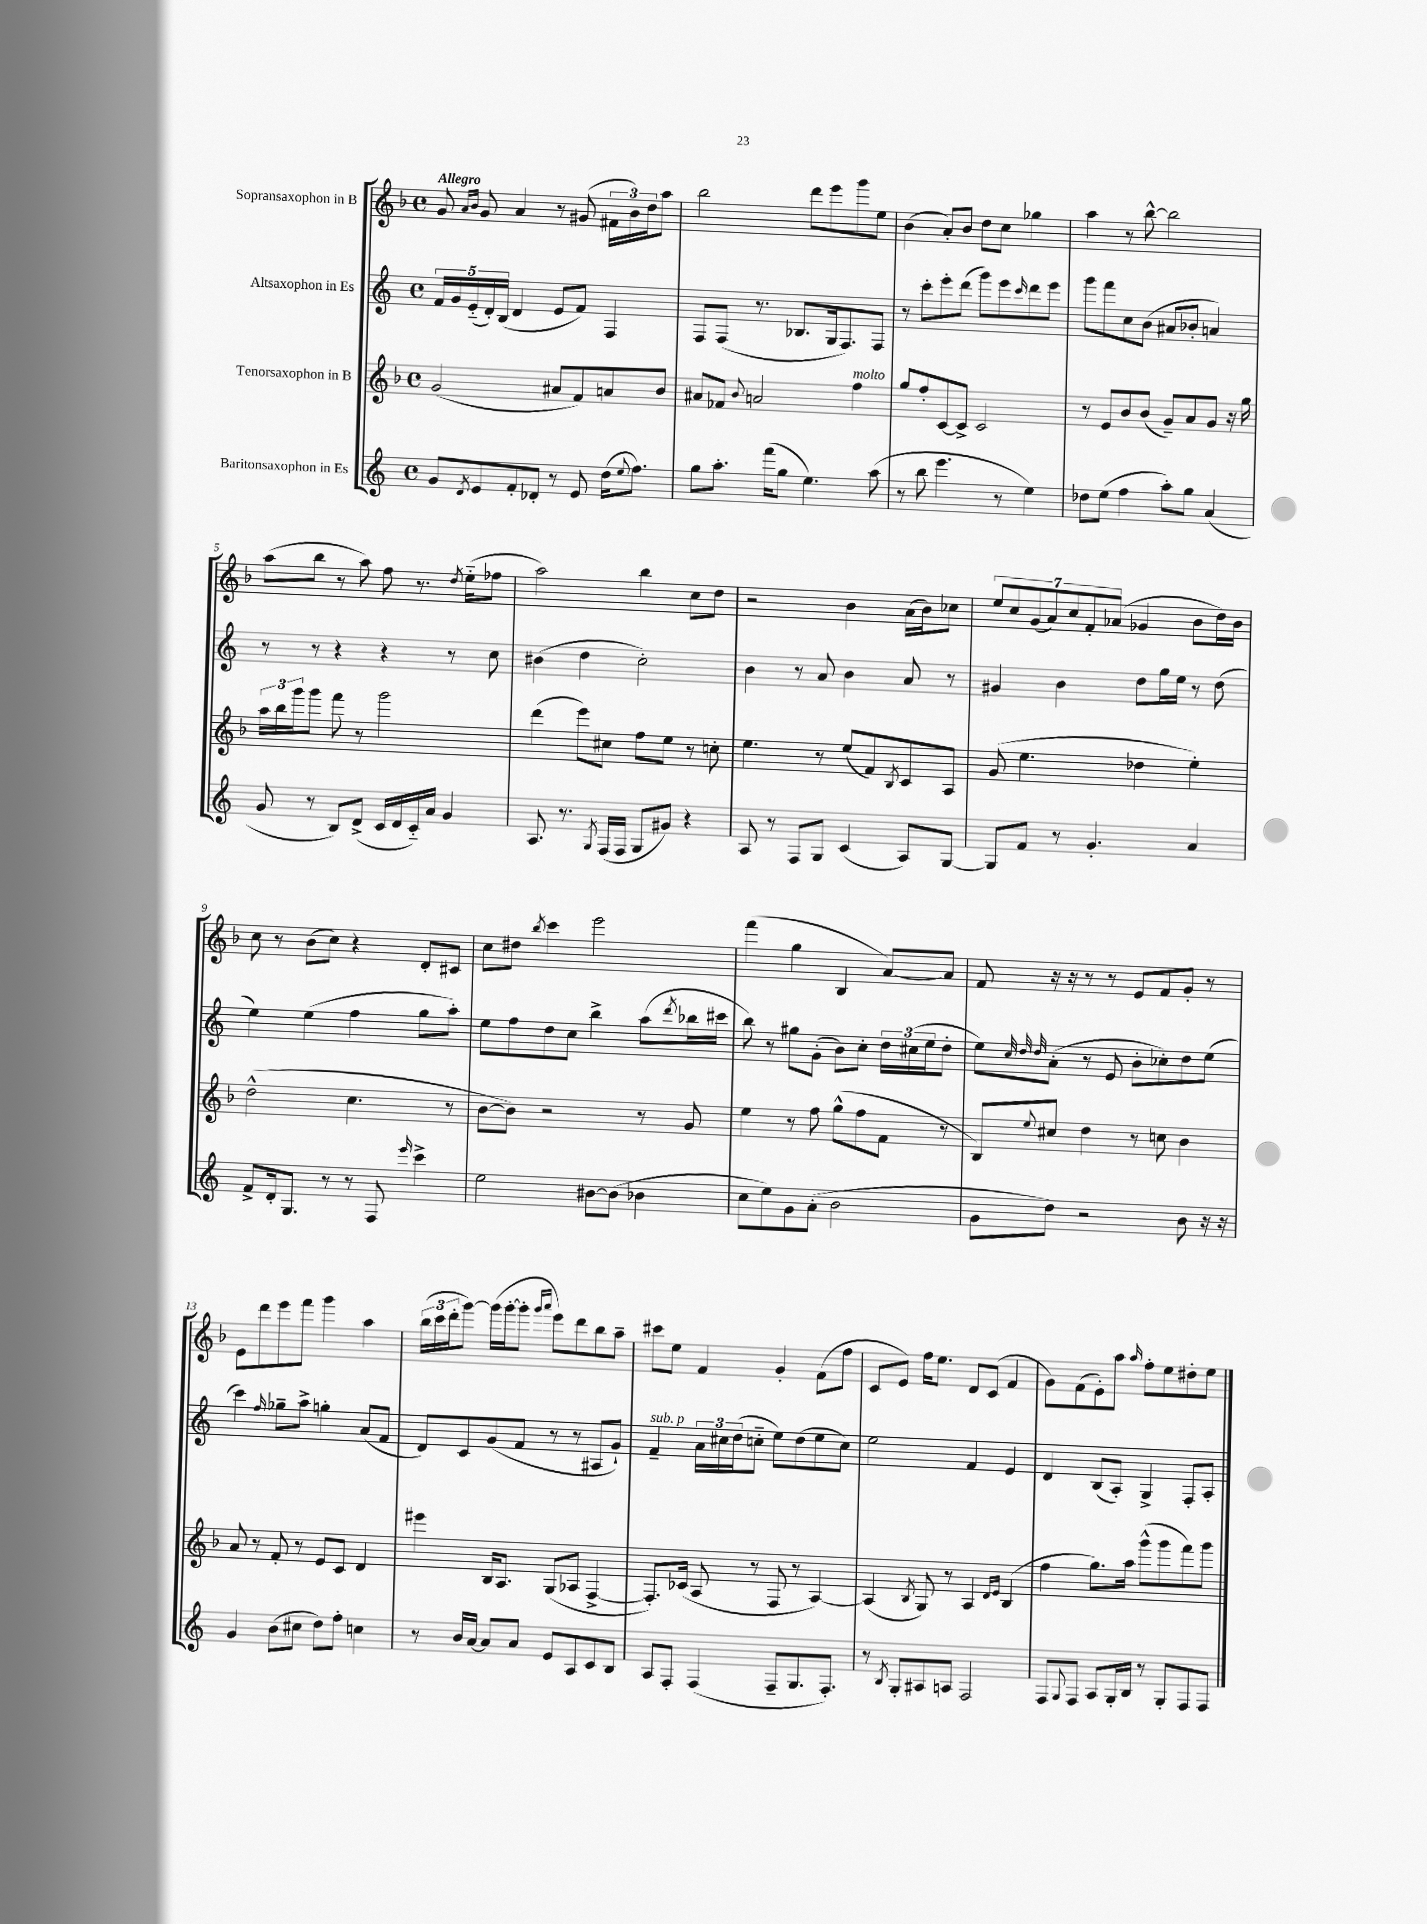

**kern	**kern	**kern	**kern
*staff4	*staff3	*staff2	*staff1
*clefG2	*clefG2	*clefG2	*clefG2
*k[]	*k[b-]	*k[]	*k[b-]
*M4/4	*M4/4	*M4/4	*M4/4
*met(c)	*met(c)	*met(c)	*met(c)
8g	(2g	20f	8g
.	.	20g	.
.	.	(20e'~	.
.	.	.	16qqa
8qd	.	.	16qqb-
8e	.	.	8g
.	.	20d')	.
.	.	(20B	.
8f'	.	4d	4a
8d-'	.	.	.
8r	8a#	8e	8r
8e	8f)	8f)	(8g#
(16dd	8a	4F	24f#
.	.	.	24b-)
8qqee	.	.	.
8.ff)	.	.	.
.	.	.	24dd
.	8b-	.	8aa
=	=	=	=
8gg	8a#	8F	2bb-
8.aa'	8f-	(8F	.
.	8qqb-	.	.
.	2a	8.r	.
(16fff	.	.	.
8gg	.	.	.
.	.	8.B-	.
4.ee)	.	.	8ddd
.	.	16G	8eee
.	.	8.F)	.
.	4ff	.	8ggg
(8aa	.	8F	8ee
=	=	=	=
8r	8gg	8r	(4b-
8bb	8ff'	8ccc'	.
4.eee	[8c	8eee'	8a')
.	8c^]	(8ddd	8b-
.	2c	8ggg)	8dd
8r	.	8eee	8cc
.	.	16qqccc	.
4ee)	.	8ddd	4gg-
.	.	8eee	.
=	=	=	=
8dd-	8r	8ggg	4aa
(8ee	8e	8fff	.
4ff	8b-	8cc	8r
.	(8b-	(8b	[8bb-^^
8aa')	8g~)	8a#	2bb-]
8gg	8a	8b-'	.
(4a	8g	4a)	.
.	16r	.	.
.	16gg	.	.
=	=	=	=
8g	24aa	8r	(8aa
.	24bb-	.	.
.	24ggg	.	.
8r	8ggg	8r	8bb-
8B)	8fff	4r	8r
(8d^	8r	.	8aa)
16c	2ggg	4r	8ff
16d	.	.	.
16c'~)	.	.	8.r
16a	.	.	.
4g	.	8r	.
.	.	.	8qdd
.	.	.	(16ee'~
.	.	8cc	8ff-
=	=	=	=
8.A	(4ddd	(4b#	2aa)
8.r	.	.	.
.	8eee)	4dd	.
8qG	.	.	.
(16F	8cc#	.	.
16F	.	.	.
8G	8ff	2cc')	4bb-
8g#)	8ee	.	.
4r	8r	.	8cc
.	8cc'	.	8dd
=	=	=	=
8A	4.ee	4b	2r
8r	.	.	.
8F	.	8r	.
8G	8r	8a	.
(4c	(8ee	4b	4b-
.	8f)	.	.
.	8qB-	.	.
8A)	8c	8a	(16a
.	.	.	16b-)
[8G	8A	8r	8cc-
=	=	=	=
8G]	(8g	4g#	14ee
.	.	.	14cc
8f	4.ee	.	.
.	.	.	(14g
.	.	.	14a)
8r	.	4b	.
.	.	.	14cc
.	.	.	14f'
4.g'	.	.	.
.	.	.	(14a-
.	4dd-	8dd	4g-
.	.	16gg	.
.	.	16ee	.
4a	4ee')	8r	8b-
.	.	(8dd	16dd)
.	.	.	16b-
=	=	=	=
8f^	(2dd^^	4ee)	8cc
16d'	.	.	8r
8.G	.	.	.
.	.	(4ee	(8b-
8r	.	.	8cc)
8r	4.cc	4ff	4r
8F	.	.	.
16qqeee	.	.	.
4ccc^	.	8gg	8d'
.	8r	8aa')	8c#
=	=	=	=
2ee	[8b-	8ee	8cc
.	8b-])	8ff	8dd#
.	.	.	8qbb-
.	2r	8dd	4ccc
.	.	8cc	.
[8b#	.	4bb^	2eee
(8b#]	.	.	.
4b-	8r	(8aa	.
.	.	8qddd	.
.	8g	16bb-	.
.	.	16ccc#	.
=	=	=	=
8cc	4ee	8bb)	(4fff
8ee)	.	8r	.
8g	8r	8gg#	4gg
(8a'	8ff	(8g'	.
2b	(8gg^^	8b)	4B-
.	8ff	8cc'	.
.	8f	24dd	[8a)
.	.	(24cc#	.
.	.	24ee	.
.	8r	8dd'	8a]
=	=	=	=
8g	8B-)	8ee)	8f
.	.	32qqcc	.
.	.	32qqdd	.
.	8qqee	32qqdd	.
8dd)	8cc#	(8a'	16r
.	.	.	16r
2r	4dd	8r	8r
.	.	8e	8r
.	8r	8b'	8e
.	8cc	8cc-')	8f
8b	4b-	8dd	8g'
16r	.	(8ee	8r
16r	.	.	.
=	=	=	=
4g	8a	4ccc)	8e
.	8r	.	8ddd
.	.	16qqff	.
(8b	8f'	8gg-~	8eee
8cc#	8r	8aa^	8fff
8dd)	8e	4gg'	4ggg
8ff'	8c	.	.
4cc	4d	(8a	4aa
.	.	8f	.
=	=	=	=
8r	4eee#	8d)	(24bb-
.	.	.	24ccc
.	.	.	24ddd'
16b	.	8c	[8ggg)
[16a	.	.	.
8a]	16B-	(8g	(16ggg]
.	8.A	.	[16ggg'
8a	.	8f	8ggg']
.	.	.	16qqggg
.	.	.	16qqaaa
8e	(8G	8r	8eee)
8A	8A-	8r	8ddd
8c	[4F^	8A#	8bb-
8B	.	8g`)	8aa~
=	=	=	=
8A	8.F'])	4f~	8ccc#
8F'	.	.	8ee
.	(16c-	.	.
(4F	8A	24a	4f
.	.	24cc#	.
.	.	(24dd	.
.	8r	8cc'~	.
8F~	8F	8ee)	4g'
8.G	8r	(8dd	.
.	[4A)	8ee	(8f
8.F')	.	.	.
.	.	8cc)	8ff
=	=	=	=
8r	(4A]	2ee	8c
8qB	.	.	.
8G'	.	.	8e)
.	8qB-	.	.
8A#	8G)	.	16ff
.	.	.	8.ee
8A	8r	.	.
2F	4A	4f	8d
.	.	.	(8c
.	16qqd	.	.
.	16qqe	.	.
.	(4B-	4e	4f
=	=	=	=
8F	4ff	4d	8g)
8qqG	.	.	.
8F	.	.	(8f
8A	8.gg)	(8B	8e')
16G'	.	8A')	8aa
16B	16aa	.	.
.	.	.	16qqaa
8r	(8ggg^^	4G^	8ff'
8G'	8ggg	.	8ee
8F	8fff)	8F'	8dd#'
8F	8ggg	8A'	8ee
==	==	==	==
*-	*-	*-	*-
